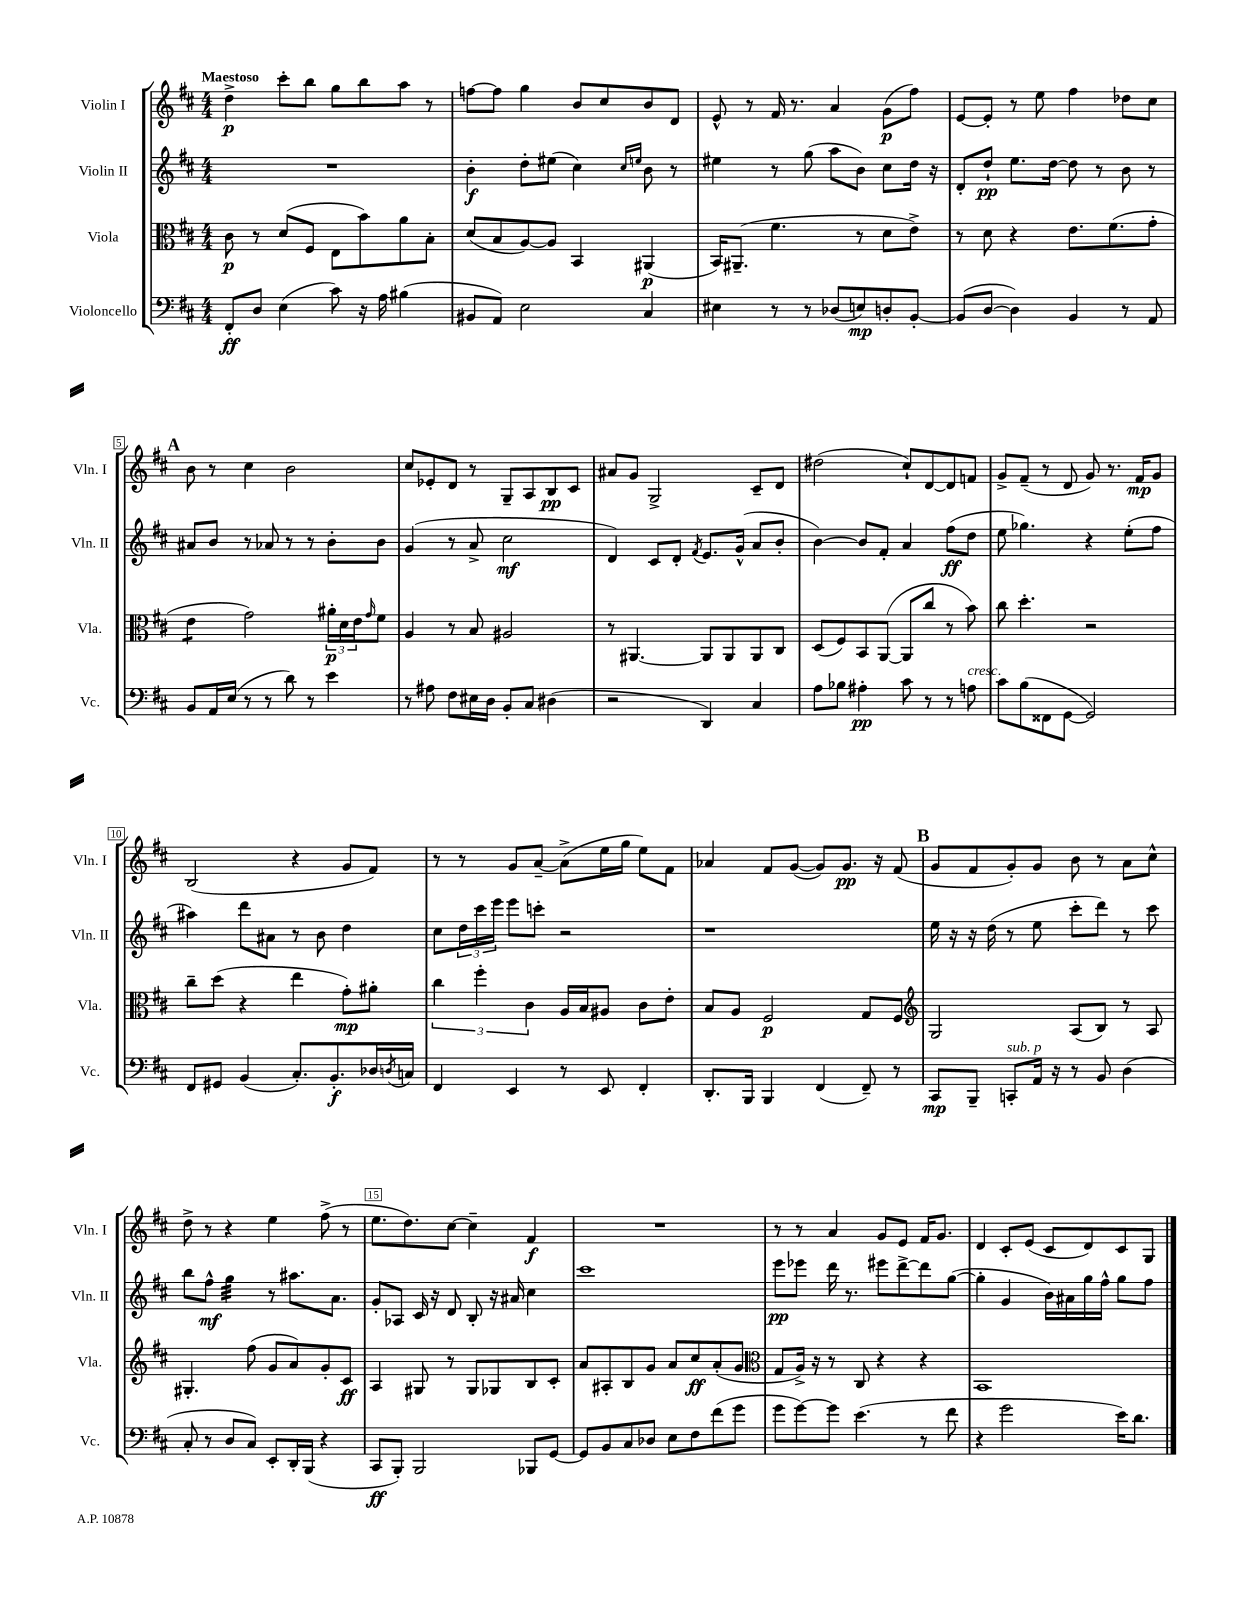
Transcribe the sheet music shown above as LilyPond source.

<<
\new StaffGroup <<
\new Staff = "s0" \with { instrumentName = "Violin I" shortInstrumentName = "Vln. I" } {
    \clef treble \key d \major \numericTimeSignature \time 4/4 \tempo "Maestoso"
    d''4->\p cis'''8-. b''8 g''8 b''8 a''8 r8 |
    f''8~ f''8 g''4 b'8 cis''8 b'8 d'8 |
    e'8-^ r8 fis'16 r8. a'4 g'8\p( fis''8) |
    e'8~ e'8-. r8 e''8 fis''4 des''8 cis''8 |
    \mark \markup { \bold "A" } b'8 r8 cis''4 b'2 |
    cis''8 ees'8-. d'8 r8 g8-- a8 b8\pp cis'8 |
    ais'8 g'8 g2-> cis'8-- d'8 |
    dis''2( cis''8-!) d'8~ d'8 f'8 |
    g'8-> fis'8--( r8 d'8 g'8) r8. fis'16\mp g'8 |
    b2( r4 g'8 fis'8) |
    r8 r8 g'8 a'8~-- a'8->( e''16 g''16 e''8) fis'8 |
    aes'4 fis'8 g'8~( g'8) g'8.\pp r16 fis'8( |
    \mark \markup { \bold "B" } g'8 fis'8 g'8-.) g'8 b'8 r8 a'8 cis''8-^ |
    d''8-> r8 r4 e''4 fis''8->( r8 |
    e''8. d''8.) cis''8~ cis''4-- fis'4\f |
    R1 |
    r8 r8 a'4 g'8 e'8 fis'16 g'8. |
    d'4 cis'8-. e'8( cis'8 d'8) cis'8 g8 \bar "|." |
}
\new Staff = "s1" \with { instrumentName = "Violin II" shortInstrumentName = "Vln. II" } {
    \clef treble \key d \major \numericTimeSignature \time 4/4
    R1 |
    b'4-.\f d''8-. eis''8( cis''4) \grace { cis''16 e''16 } b'8 r8 |
    eis''4 r8 g''8( a''8 b'8) cis''8 d''16 r16 |
    d'8-. d''8-!\pp e''8. d''16~ d''8 r8 b'8 r8 |
    \mark \markup { \bold "A" } ais'8 b'8 r8 aes'8 r8 r8 b'8-. b'8 |
    g'4( r8 a'8-> cis''2\mf |
    d'4) cis'8 d'8-. \acciaccatura { fis'8 } e'8. g'16-^( a'8 b'8-. |
    b'4~) b'8 fis'8-. a'4 fis''8\ff( d''8 |
    e''8 ges''4.) r4 e''8-.( fis''8 |
    ais''4) d'''8 ais'8 r8 b'8 d''4 |
    cis''8 \tuplet 3/2 { d''16 cis'''16 e'''16 } e'''8 c'''8-. r2 |
    r1 |
    \mark \markup { \bold "B" } e''16 r16 r16 d''16( r8 e''8 cis'''8-. d'''8) r8 cis'''8 |
    b''8 fis''8-^\mf g''4:32 r8 ais''8. a'8. |
    g'8-. aes8 cis'16 r16 d'8 b8-. r16 ais'16 cis''4 |
    cis'''1 |
    e'''8\pp ees'''8 d'''16 r8. eis'''8 d'''8~-> d'''8 g''8~( |
    g''4-. g'4 b'16) ais'16 g''16 fis''16-^ g''8 fis''8 \bar "|." |
}
\new Staff = "s2" \with { instrumentName = "Viola" shortInstrumentName = "Vla." } {
    \clef alto \key d \major \numericTimeSignature \time 4/4
    cis'8\p r8 d'8( fis8 e8 b'8) a'8 b8-. |
    d'8( b8 a8~) a8 b,4 ais,4\p( |
    b,16) ais,8.--( fis'4. r8 d'8 e'8->) |
    r8 d'8 r4 e'8. fis'8.( g'8-. |
    \mark \markup { \bold "A" } e'4:8 g'2) \tuplet 3/2 { ais'16-.\p d'16 e'16 } \grace { g'16 } fis'8 |
    a4 r8 b8 ais2 |
    r8 ais,4.~ ais,8 ais,8 ais,8 cis8 |
    d8( fis8) b,8 a,8~( a,8 cis''8 r8 b'8) |
    cis''8 d''4.-. r2 |
    cis''8-- d''8( r4 e''4 g'8-.\mp) ais'8-. |
    \tuplet 3/2 { cis''4 fis''4-. cis'4 } a16 b16 ais8 cis'8 e'8-. |
    b8 a8 fis2\p g8 fis8 |
    \mark \markup { \bold "B" } \clef treble g2 a8( b8) r8 a8 |
    gis4.-. fis''8( g'8 a'8) g'8-. cis'8\ff |
    a4 gis8 r8 gis8 ges8 b8 cis'8-. |
    a'8 ais8-. b8 g'8 a'8 cis''8\ff a'8-.( g'8 |
    \clef alto g8 a16->) r16 r8 cis8 r4 r4 |
    b,1 \bar "|." |
}
\new Staff = "s3" \with { instrumentName = "Violoncello" shortInstrumentName = "Vc." } {
    \clef bass \key d \major \numericTimeSignature \time 4/4
    fis,8-.\ff d8 e4( cis'8) r16 a16 bis4( |
    bis,8 a,8) e2 cis4 |
    eis4 r8 r8 des8( e8\mp) d8-. b,8~-. |
    b,8( d8~ d4) b,4 r8 a,8 |
    \mark \markup { \bold "A" } b,8 a,16 e16( r8 r8 d'8) r8 e'4 |
    r8 ais8 fis8 eis16 d16 b,8-. cis8 dis4( |
    r2 d,4) cis4 |
    a8 bes8 ais4-.\pp cis'8 r8 r8 a8^\markup { \italic "cresc." } |
    cis'8 b8( fisis,8 g,8~ g,2) |
    fis,8 gis,8 b,4( cis8.-.) b,8.-.\f des16 \acciaccatura { d8 } c16 |
    fis,4 e,4 r8 e,8 fis,4-. |
    d,8.-. b,,16 b,,4 fis,4( fis,8--) r8 |
    \mark \markup { \bold "B" } cis,8\mp b,,8-- c,8-.^\markup { \italic "sub. p" } a,16 r16 r8 b,8 d4( |
    cis8-. r8 d8 cis8) e,8-. d,16-. b,,16( r4 |
    cis,8\ff b,,8-.) b,,2 bes,,8 g,8~ |
    g,8 b,8 cis8 des8 e8 fis8 fis'8( g'8 |
    g'8 g'8~) g'8 e'4.( r8 fis'8 |
    r4 g'2 e'16) d'8. \bar "|." |
}
>>
>>
\layout { \context { \Score \override BarNumber.break-visibility = ##(#f #t #t) barNumberVisibility = #(every-nth-bar-number-visible 5) \override BarNumber.stencil = #(make-stencil-boxer 0.1 0.3 ly:text-interface::print) } }
